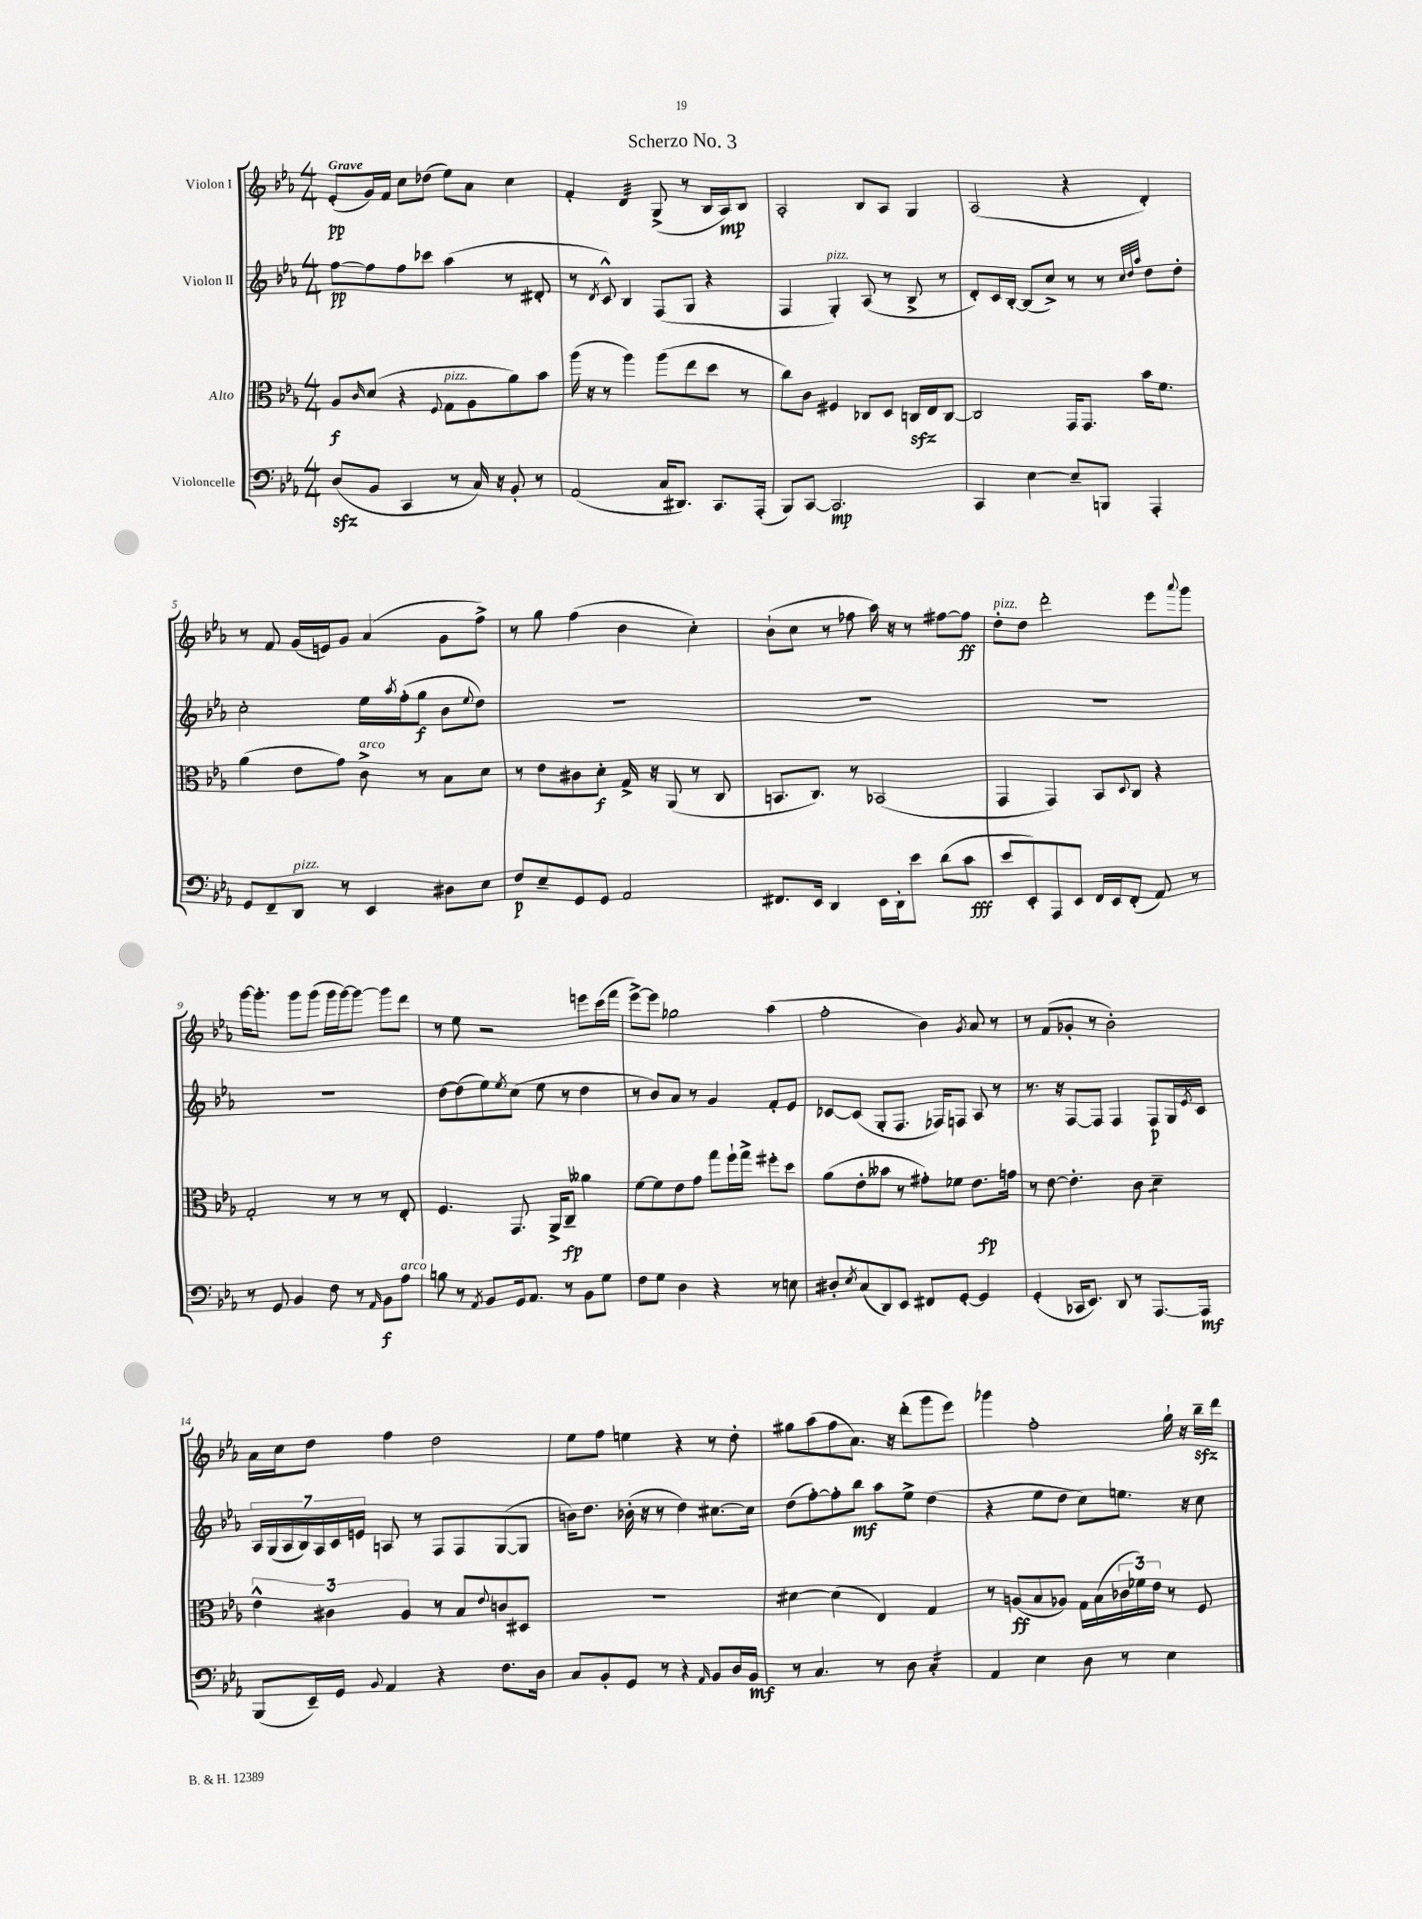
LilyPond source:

\header { title = "Scherzo No. 3" }
<<
\new StaffGroup <<
\new Staff = "s0" \with { instrumentName = "Violon I" } {
    \clef treble \key ees \major \numericTimeSignature \time 4/4 \tempo "Grave"
    ees'8-.\pp( g'16) f'16 c''8 des''8( ees''8) aes'8 c''4 |
    f'4-. d'4:32 g8->( r8 bes16 aes16\mp) bes8 |
    aes2-. bes8 aes8 g4 |
    aes2( r4 d'4-.) |
    r8 f'8 g'16( e'16) g'8 aes'4( g'8 f''8->) |
    r8 g''8 f''4( bes'4 c''4-.) |
    bes'8-!( c''8 r8 fes''8 aes''16) r16 r8 fis''8~ fis''8\ff |
    d''8-.^\markup { \italic "pizz." } d''8 d'''2-. ees'''8 \appoggiatura { aes'''8 } g'''8 |
    g'''16~ g'''8.-. g'''8 g'''8( g'''16 g'''16~) g'''8~ g'''8 d'''8 |
    r8 ees''8 r2 e'''8 c'''16( f'''16 |
    ees'''8~->) ees'''8 ges''2 aes''4( |
    f''2-. bes'4) \acciaccatura { g'8 } aes'8 r8 |
    r8 f'8( ges'8-. r8 bes'2-.) |
    aes'16 c''16 d''8 f''4 d''2 |
    ees''8 f''8 e''4 r4 r8 d''8-. |
    gis''8 aes''8( f''8 aes'8.) r16 d'''8-.( g'''8 ees'''8) |
    ges'''4 f''2-. g''16-! r16 bes''16--\sfz d'''16 \bar "|." |
}
\new Staff = "s1" \with { instrumentName = "Violon II" } {
    \clef treble \key ees \major \numericTimeSignature \time 4/4
    f''8~\pp f''8 f''8 ces'''8 aes''4( r8 dis'8-. |
    r8 \acciaccatura { d'8 } c'8-^) bes4 f8( g8 r4 |
    f4 g4-.^\markup { \italic "pizz." }) aes8( r8 bes8-> r8 |
    d'8-.) c'16 bes16~-. bes8( c''8->) r8 r8 \grace { c''32 d''32 aes''32 } d''8 d''8-. |
    c''2-. ees''16 \acciaccatura { aes''8 } f''16-.( g''8\f bes'8 \appoggiatura { ees''8 } d''8) |
    R1 |
    R1 |
    R1 |
    R1 |
    d''8~ d''8( ees''8) \acciaccatura { ees''8 } c''8( ees''8 r8 d''4 |
    r8 bes'8) aes'8 r8 g'4 f'8-. ees'8 |
    ces'8~ ces'8( g8-. f8. fes16) f8 aes8 r8 |
    r8. r16 f8~ f8 f4 f8\p g16 \acciaccatura { ees'8 } c'16 |
    \tuplet 7/4 { aes16 g16( aes16 bes16) aes16 c'16 e'16 } a8 r8 f8 f8 g8~( g8 |
    b'16) d''8. bes'16-.( r16 r8 d''4) cis''8.~ cis''16 |
    d''8( f''8~-.) f''8-. bes''8\mf aes''8 ees''8-> d''4( |
    r4 ees''8 d''8 c''8) e''8. r16 c''8 \bar "|." |
}
\new Staff = "s2" \with { instrumentName = "Alto" } {
    \clef alto \key ees \major \numericTimeSignature \time 4/4
    aes8\f \grace { c'16 } d'8( r4 \appoggiatura { f8 } g8^\markup { \italic "pizz." } aes8 aes'8) bes'8 |
    aes''16( r16 r8 aes''4) aes''8( ees''8 d''8 r8 |
    c''8) c'8 fis4 ces8 d8 c16\sfz ees16 c8~ |
    c2 g,16 g,8. bes'16 f'8. |
    aes'4( ees'8 g'8) c'8->^\markup { \italic "arco" } r8 bes8 d'8 |
    r8 ees'8 cis'8 d'8-.\f g16-> r16 aes,8( r8 c8 |
    b,8. c8.) r8 bes,2( |
    g,4 g,4) bes,8 \appoggiatura { d8 } c8 r4 |
    g2-. r8 r8 r8 ees8-. |
    f4. g,8. aes,16-> c8--\fp aeses'4 |
    f'8~ f'8 ees'8 g'8 g''8 f''16-! g''16-> fis''8-. d''8 |
    aes'8( ees'8-. beses'8 r8 gis'8-.) fes'8 ees'8.\fp g'16 |
    r8 ees'8~ ees'4.-. c'8 d'4:8-- |
    \tuplet 3/2 { ees'4-^ cis'4 aes4 } r8 bes8 \appoggiatura { ees'8 } c'8 dis8 |
    R1 |
    dis'4~ dis'4( ees4) g4 |
    r8 a8\ff( bes8 aes8) g16 bes16( \tuplet 3/2 { ces'16 fes'16) ees'16 } r8 f8 \bar "|." |
}
\new Staff = "s3" \with { instrumentName = "Violoncelle" } {
    \clef bass \key ees \major \numericTimeSignature \time 4/4
    d8\sfz( bes,8 c,4 r8 c16) r16 bes,8-. r8 |
    aes,2( c16 dis,8.) c,8. aes,,16-.( |
    bes,,8) c,8~ c,2.\mp |
    c,4 ees4~ ees8-- b,,8 aes,,4-. |
    g,8 f,8-- d,8^\markup { \italic "pizz." } r8 ees,4 dis8 ees8 |
    f8\p ees8-- g,8 g,8 aes,2 |
    fis,8. ees,16 d,4 ees,16 d,16-. ees'8 d'8( c'8\fff |
    ees'8 ees,8-.) aes,,8 ees,8 f,16 ees,16 f,8-.( aes,8) r8 |
    r8 g,8 bes,4 f8 r8 \grace { aes,16 } bes,8\f aes8^\markup { \italic "arco" } |
    b8 r8 \acciaccatura { aes,8 } bes,8 g,16 aes,8. r8 bes,8 g8 |
    f8 g8 d4 r4 r8 e8 |
    dis8-. \acciaccatura { ees8 } c8( d,8) ees,8 fis,8 g,8~-. g,4 |
    g,4-.( ces,16 ees,8.) d,8 r8 aes,,8.~ aes,,16\mf |
    bes,,8( ees,16--) g,16 \appoggiatura { bes,8 } aes,4 r4 f8. d16 |
    c8 bes,8-. g,8 r8 r4 \grace { aes,16 } bes,8 d16 bes,16\mf |
    r8 c4. r8 d8 c4:16-. |
    aes,4 ees4 d8 r8 ees4 \bar "|." |
}
>>
>>
